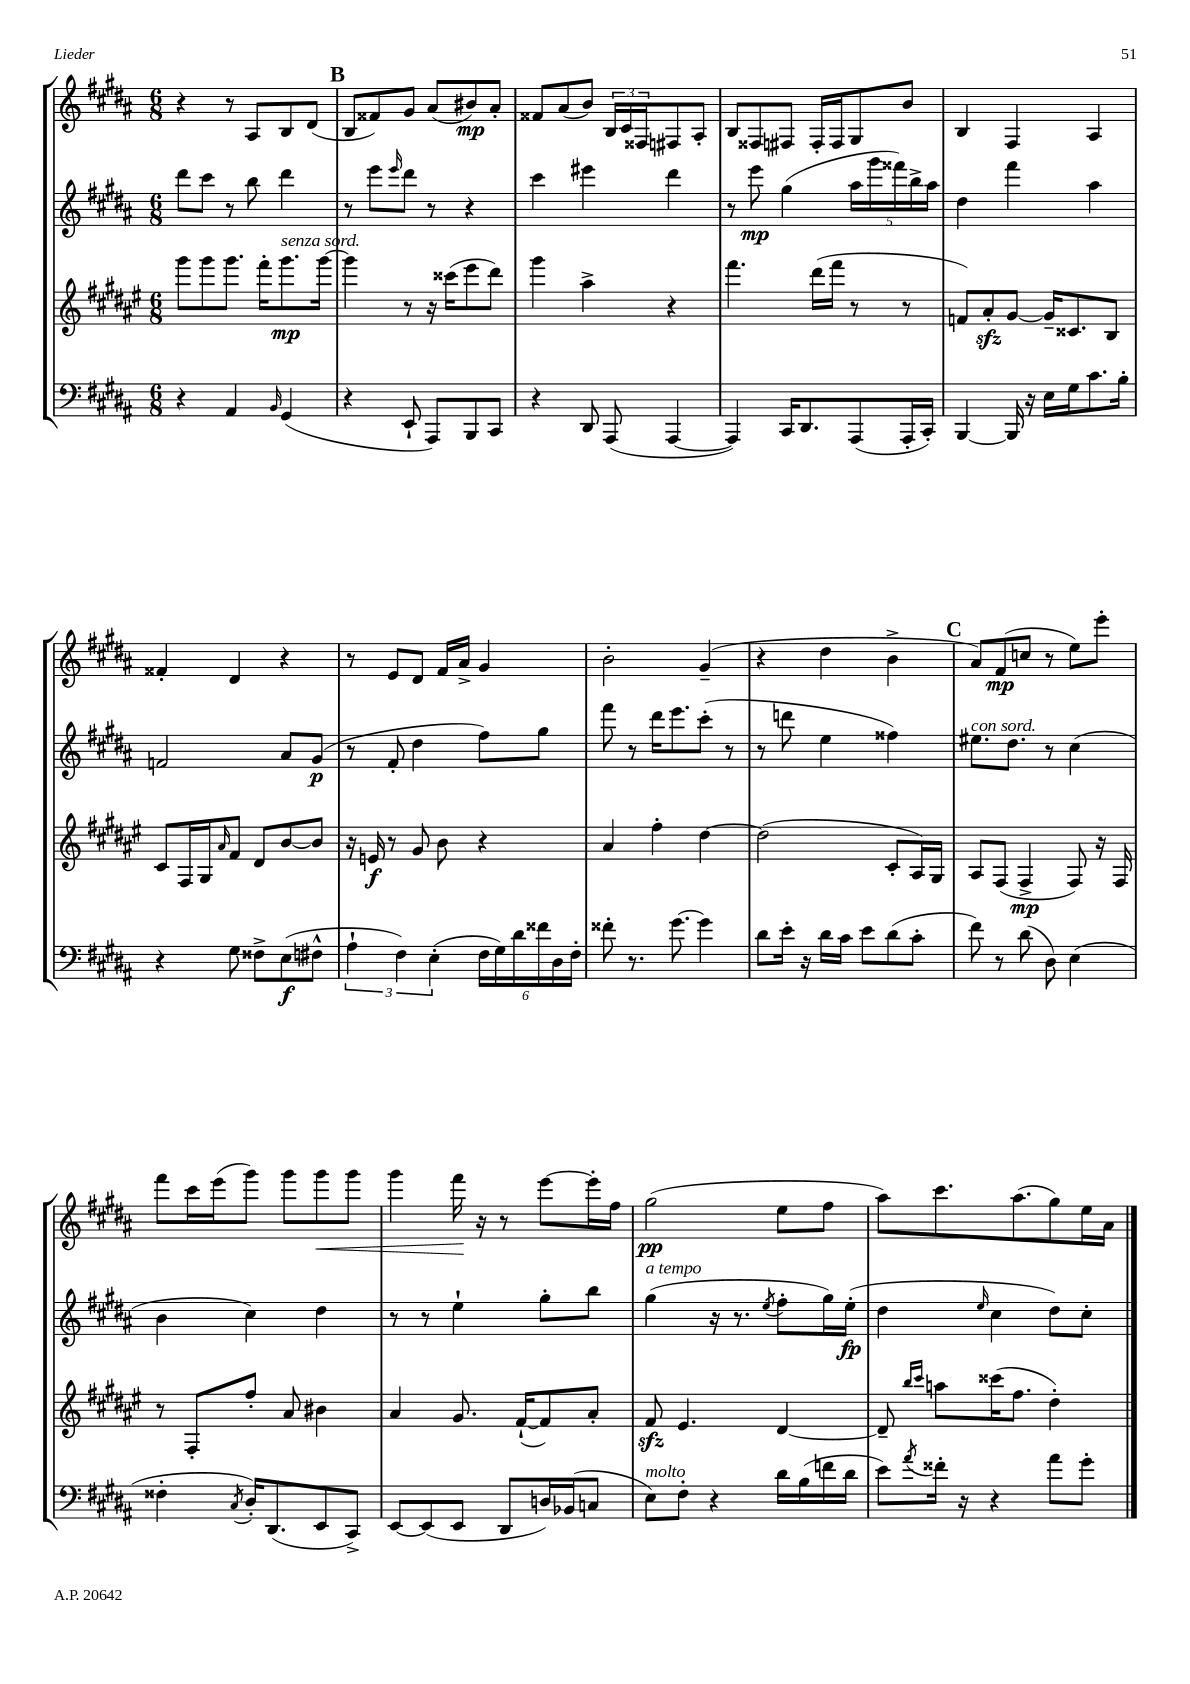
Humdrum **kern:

**kern	**kern	**kern	**kern
*staff4	*staff3	*staff2	*staff1
*clefF4	*clefG2	*clefG2	*clefG2
*k[f#c#g#d#a#]	*k[f#c#g#d#a#e#]	*k[f#c#g#d#a#]	*k[f#c#g#d#a#]
*M6/8	*M6/8	*M6/8	*M6/8
4r	8ggg#	8ddd#	4r
.	8ggg#	8ccc#	.
4AA#	8.ggg#	8r	8r
.	.	8bb	8A#
.	16fff#'	.	.
16qqBB	.	.	.
(4GG#	8.ggg#	4ddd#	8B
.	.	.	(8d#
.	[16ggg#	.	.
=	=	=	=
4r	4ggg#]	8r	8B
.	.	8eee	8f##)
.	.	16qqeee	.
8EE`	8r	8ddd#	8g#
8AAA#)	16r	8r	(8a#
.	(16ccc##	.	.
8BBB	8eee#	4r	8b#)
8CC#	8ddd#)	.	8a#'
=	=	=	=
4r	4ggg#	4ccc#	8f##
.	.	.	(8a#
8DD#	4aa#^	4eee#	8b)
(8AAA#	.	.	24B
.	.	.	24c#
.	.	.	24F##
[4AAA#	4r	4ddd#	8F#
.	.	.	8A#'
=	=	=	=
4AAA#])	4.fff#	8r	8B
.	.	8eee	8F##
16CC#	.	(4gg#	8F#
8.DD#	.	.	.
.	(16ddd#	.	16F#'
.	16fff#	.	16F#
(8AAA#	8r	20aa#	8G#
.	.	20ggg#	.
.	.	20fff##)	.
16AAA#'	8r	.	8b
.	.	20bb^	.
16CC#')	.	.	.
.	.	20aa#	.
=	=	=	=
[4BBB	8f)	4dd#	4B
.	8a#'	.	.
16BBB]	[8g#	4fff#	4F#
16r	.	.	.
16E	16g#~]	.	.
16G#	8.c##	.	.
8.c#	.	4aa#	4A#
.	8B	.	.
16B'	.	.	.
=	=	=	=
4r	8c#	2f	4f##'
.	16F#	.	.
.	16G#	.	.
.	16qqa#	.	.
8G#	8f#	.	4d#
8F##^	8d#	.	.
(8E	[8b	8a#	4r
8F#^^	8b]	(8g#	.
=	=	=	=
6A#`	16r	8r	8r
.	16e	.	.
.	8r	8f#'	8e
6F#)	.	.	.
.	8g#	4dd#	8d#
(6E'	.	.	.
.	8b	.	16f#
.	.	.	16a#^
24F#	4r	8ff#)	4g#
24G#)	.	.	.
24d#	.	.	.
24f##	.	8gg#	.
24D#	.	.	.
24F#'	.	.	.
=	=	=	=
8f##'	4a#	8fff#	2b'
8.r	.	8r	.
.	4ff#'	16ddd#	.
[8.g#	.	8.eee	.
4g#]	[4dd#	(8ccc#'	(4g#~
.	.	8r	.
=	=	=	=
8d#	(2dd#]	8r	4r
16e'	.	8ddd	.
16r	.	.	.
16d#	.	4ee	4dd#
16c#	.	.	.
8e	.	.	.
(8d#	8c#'	4ff##)	4b^
8c#'	16A#)	.	.
.	16G#	.	.
=	=	=	=
8f#)	8A#	8.ee#	8a#)
8r	(8F#	.	(8f#
.	.	8.dd#	.
(8d#	4F#^	.	8cc
8D#)	.	8r	8r
(4E	8F#)	(4cc#	8ee)
.	16r	.	8eee'
.	16F#	.	.
=	=	=	=
4F##'	8r	4b	8fff#
.	8F#'	.	16ccc#
.	.	.	(16eee
8qC#	.	.	.
16D#')	8ff#'	4cc#)	8ggg#)
(8.DD#	.	.	.
.	8a#	.	8ggg#
8EE	4b#	4dd#	8ggg#
8CC#^)	.	.	8ggg#
=	=	=	=
[8EE	4a#	8r	4ggg#
(8EE]	.	8r	.
8EE	8.g#	4ee`	16fff#
.	.	.	16r
8DD#	.	.	8r
.	([16f#`	.	.
16D)	8f#])	8gg#'	[8eee
(16BB-	.	.	.
8C	8a#'	8bb	16eee']
.	.	.	16ff#
=	=	=	=
8E)	8f#	(4gg#	(2gg#
8F#'	4.e#	.	.
4r	.	16r	.
.	.	8.r	.
.	.	8qee	.
16d#	[4d#	8ff#'	8ee
(16B	.	.	.
16f	.	16gg#)	8ff#
16d#	.	(16ee'	.
=	=	=	=
8e)	8d#~]	4dd#	8aa#)
.	16qqbb	.	.
8qa#	16qqccc#	.	.
16f##'	8aa	.	8.ccc#
16r	.	.	.
.	.	16qqee	.
4r	(16ccc##	4cc#	.
.	8.ff#	.	(8.aa#
8a#	4dd#')	8dd#)	8gg#)
8g#'	.	8cc#'	16ee
.	.	.	16a#
==	==	==	==
*-	*-	*-	*-
